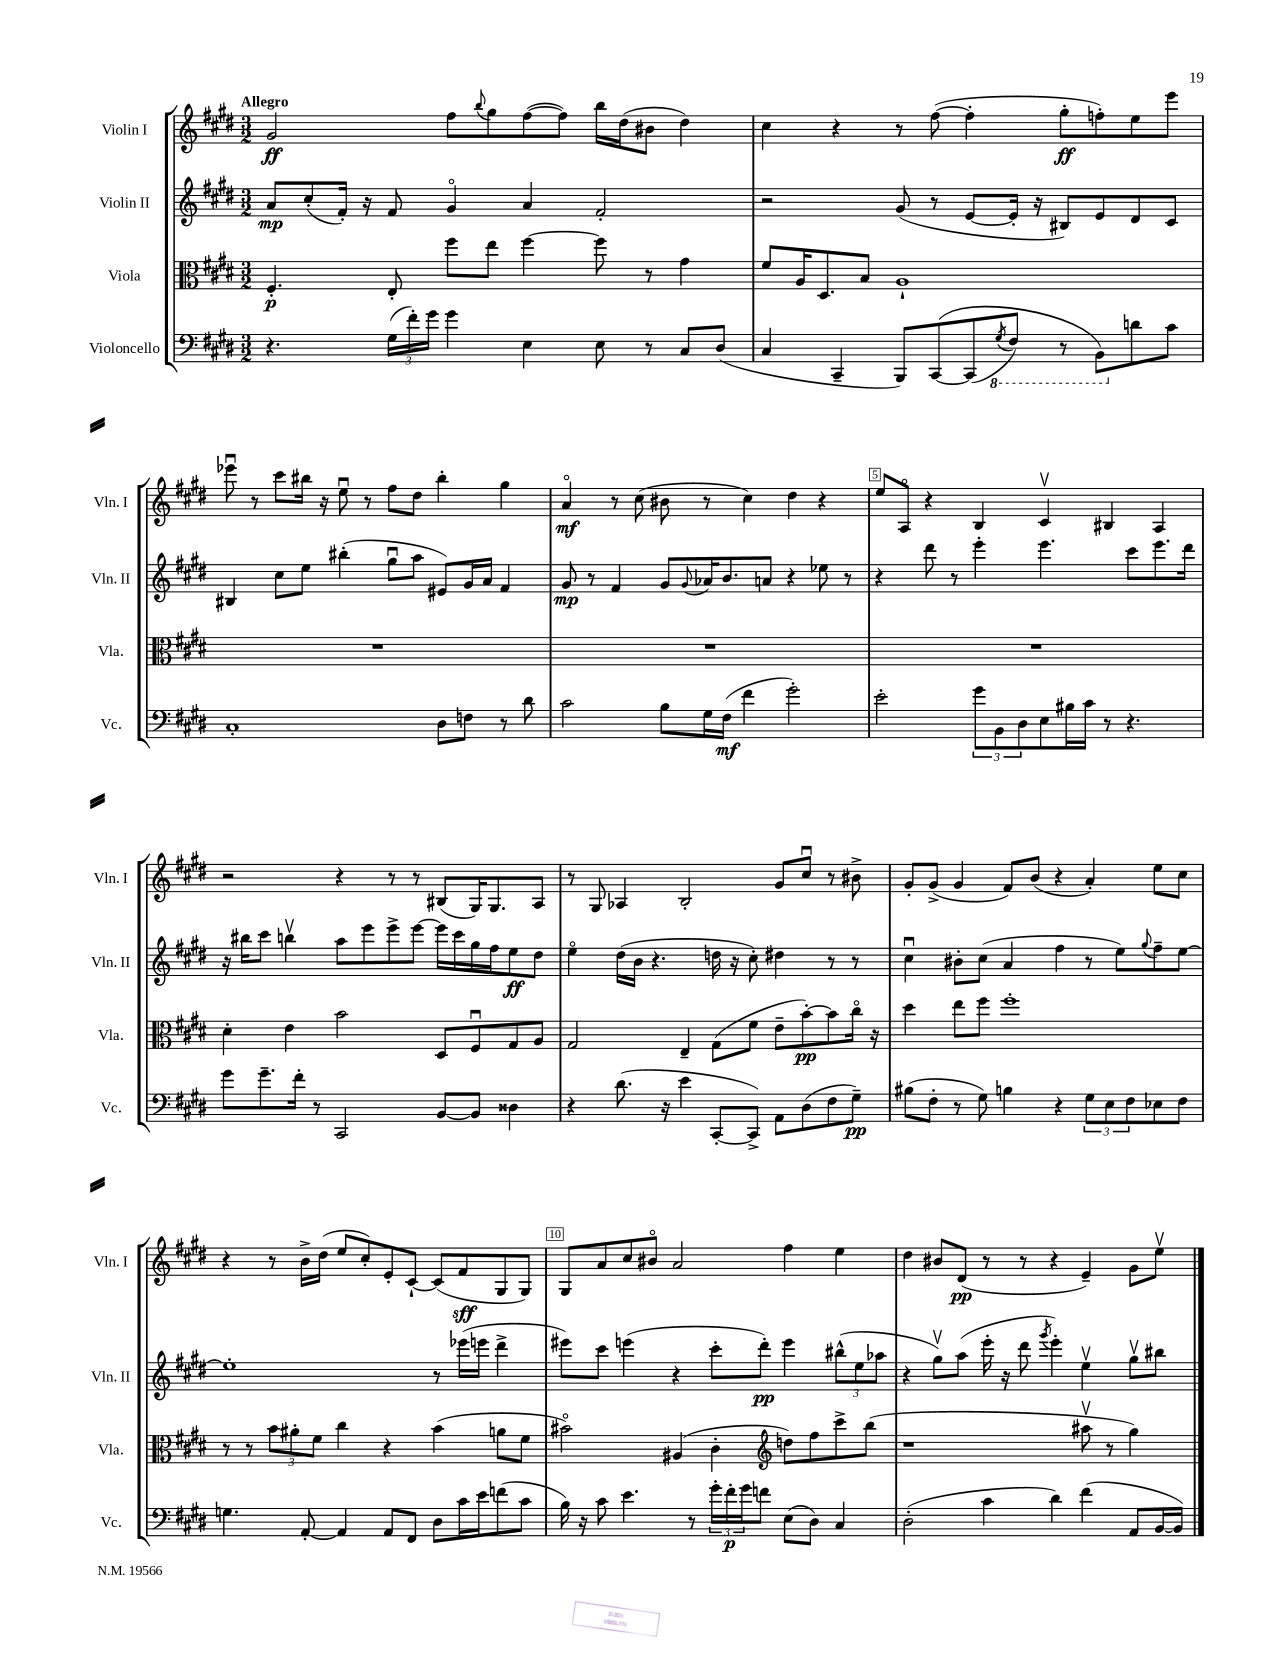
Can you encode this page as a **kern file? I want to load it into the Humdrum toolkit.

**kern	**kern	**kern	**kern
*staff4	*staff3	*staff2	*staff1
*clefF4	*clefC3	*clefG2	*clefG2
*k[f#c#g#d#]	*k[f#c#g#d#]	*k[f#c#g#d#]	*k[f#c#g#d#]
*M3/2	*M3/2	*M3/2	*M3/2
4.r	4.F#'	8a	2g#
.	.	(8cc#'	.
.	.	16f#')	.
.	.	16r	.
(24G#	8E'	8f#	.
24f#')	.	.	.
24g#	.	.	.
4g#	8ff#	4g#o	8ff#
.	.	.	8qqbb
.	8ee	.	8gg#
4E	[4ff#	4a	([8ff#
.	.	.	8ff#])
8E	8ff#]	2f#'	16bb
.	.	.	(16dd#
8r	8r	.	8b#
8C#	4g#	.	4dd#)
(8D#	.	.	.
=	=	=	=
4C#	8f#	2r	4cc#
.	16A	.	.
.	8.D#	.	.
4CC#~	.	.	4r
.	8B	.	.
8BBB)	1A`	(8g#	8r
&([8CC#	.	8r	([8ff#
(8CC#]	.	[8e	4ff#']
8qGG#	.	.	.
8FF#)	.	16e']	.
.	.	16r	.
8r	.	8B#)	8gg#'
8BBB&)	.	8e	8ff')
8d	.	8d#	8ee
8c#	.	8c#	8eee
=	=	=	=
1C#'	1.r	4B#	8eee-u
.	.	.	8r
.	.	8cc#	8ccc#
.	.	8ee	16bb#
.	.	.	16r
.	.	(4bb#'	8eeu
.	.	.	8r
.	.	8gg#u	8ff#
.	.	8aa	8dd#
8D#	.	8e#)	4bb#'
8F	.	16g#	.
.	.	16a	.
8r	.	4f#	4gg#
8d#	.	.	.
=	=	=	=
2c#	1.r	8g#	4ao
.	.	8r	.
.	.	4f#	8r
.	.	.	(8cc#
8B	.	8g#	8b#
.	.	8qqg#	.
16G#	.	16a-	8r
(16F#	.	8.b	.
4f#	.	.	4cc#)
.	.	8a	.
2g#')	.	4r	4dd#
.	.	8ee-	4r
.	.	8r	.
=	=	=	=
2e'	1.r	4r	8ee
.	.	.	8Ao
.	.	8ddd#	4r
.	.	8r	.
12g#	.	4eee'	4B
12BB	.	.	.
12D#	.	.	.
8E	.	4.eee	4c#v
16B#	.	.	.
16c#	.	.	.
8r	.	.	4B#
4.r	.	8ccc#	.
.	.	8.eee	4A
.	.	16ddd#	.
=	=	=	=
8g#	4d#'	16r	2r
.	.	16bb#	.
8.g#~	.	8ccc#	.
.	4e	4bbv	.
16f#'	.	.	.
8r	.	.	.
2CC#	2b	8aa	4r
.	.	8eee	.
.	.	8eee^	8r
.	.	[8eee	8r
[8BB	8D#	16eee]	(8B#
.	.	16ccc#	.
8BB]	8F#u	16gg#	16G#)
.	.	16ff#	8.G#
4D##	8G#	8ee	.
.	8A	8dd#	8A
=	=	=	=
4r	2G#	4eeo	8r
.	.	.	8G#
(8.d#	.	(16dd#	4A-
.	.	16b	.
.	.	4.r	.
16r	.	.	.
4e	4E~	.	2B'
[8CC#'	(8G#	16dd	.
.	.	16r	.
8CC#^])	8f#	8cc#')	.
8AA	8e~	4dd#	8g#
(8D#	[8b')	.	8cc#u
8F#	8b]	8r	8r
8G#~)	16cc#o	8r	8b#^
.	16r	.	.
=	=	=	=
(8B#	4dd#	4cc#u	8g#'
8F#'	.	.	(8g#^
8r	8ee	8b#'	4g#
8G#)	8ff#	(8cc#	.
4B	1ff#'	4a	8f#)
.	.	.	(8b
4r	.	4ff#	4r
12G#	.	8r	4a')
12E	.	.	.
.	.	8ee)	.
12F#	.	.	.
.	.	8qqgg#	.
8E-	.	8ff#~	8ee
8F#	.	[8ee	8cc#
=	=	=	=
4.G	8r	1ee']	4r
.	8r	.	.
.	12b	.	8r
.	12a#'	.	.
[8AA'	.	.	16b^
.	12f#	.	.
.	.	.	(16dd#
4AA]	4cc#	.	8ee
.	.	.	8cc#')
8AA	4r	.	8e'
8FF#	.	.	[8c#`
8D#	(4b	8r	(8c#]
16c#	.	(16eee-	8f#
16e	.	16eee	.
(8f	8a	4ddd#^	8G#
8c#	8f#	.	8G#)
=	=	=	=
16B)	2b#o)	8eee#)	8G#
16r	.	.	.
8c#	.	8ccc#	8a
4.e	.	(4eee	8cc#
.	.	.	8b#o
.	(4A#	4r	2a
8r	.	.	.
24g#'	4c#'	8ccc#'	.
24f#'	.	.	.
24g#	.	.	.
8f	.	8ddd#')	.
*	*clefG2	*	*
(8E	8dd)	4eee	4ff#
8D#)	8ff#	.	.
4C#	8ccc#^	(12bb#^^	4ee
.	.	12ee	.
.	(8bb	.	.
.	.	12aa-	.
=	=	=	=
(2D#'	1r	4r	4dd#
.	.	8gg#v)	8b#
.	.	(8aa	(8d#
4c#	.	16eee'	8r
.	.	16r	.
.	.	8ddd#	8r
.	.	8qggg#	.
4d#)	.	4eee')	4r
(4f#	8aa#v	4eev	4e~)
.	8r	.	.
8AA	4gg#)	8gg#v	8g#
[16BB	.	8bb#	8eev
16BB])	.	.	.
==	==	==	==
*-	*-	*-	*-
